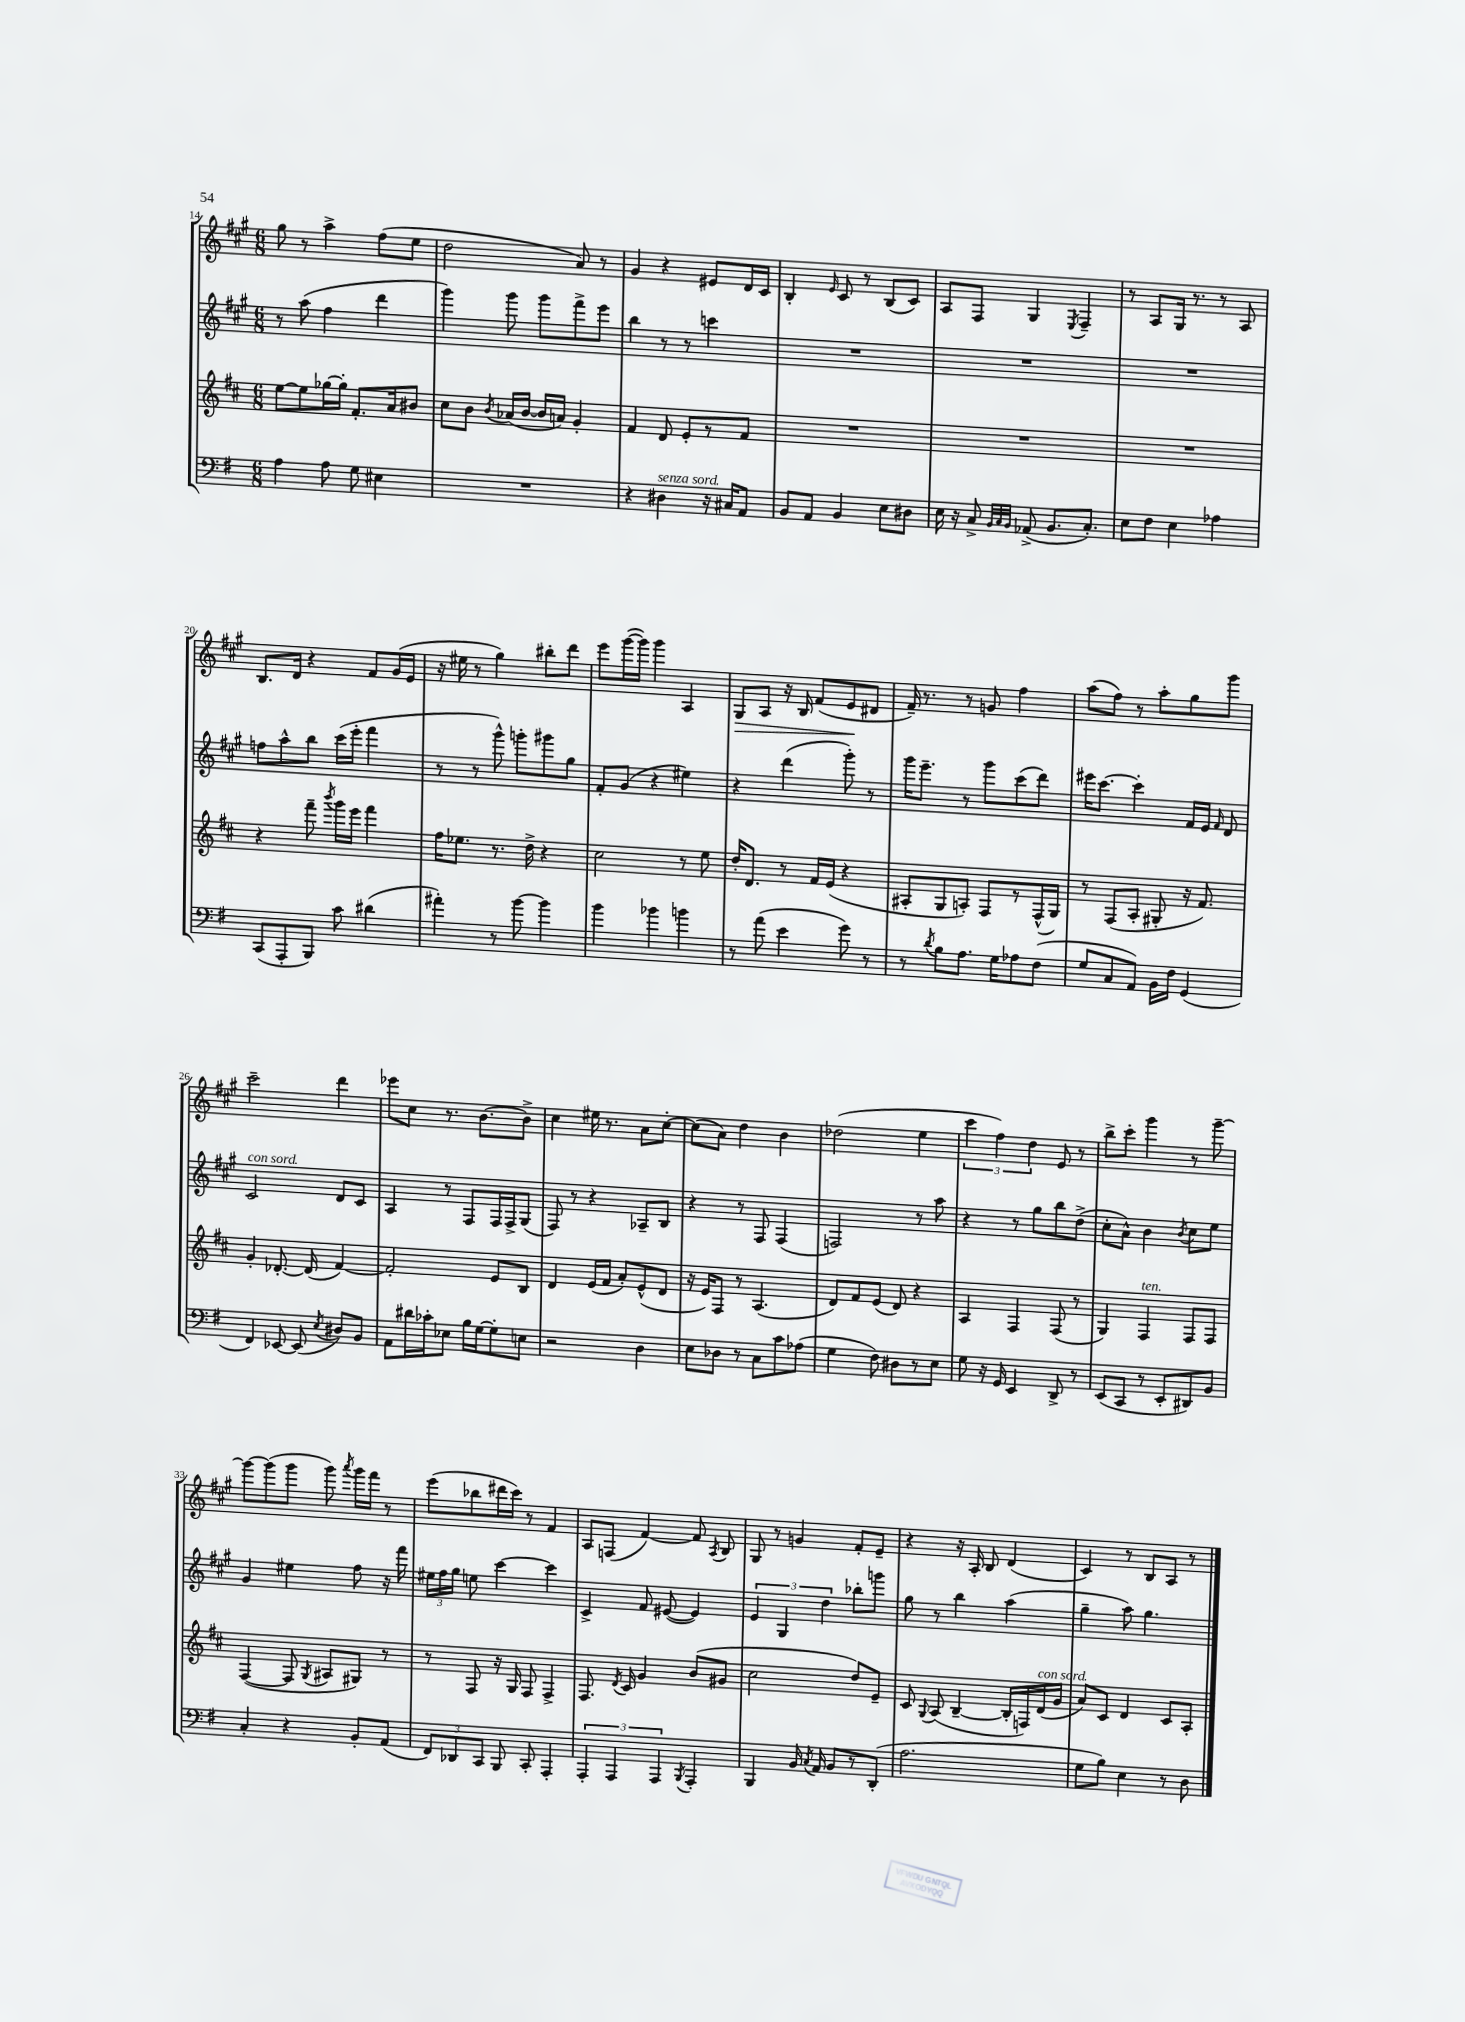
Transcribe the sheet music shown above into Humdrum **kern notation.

**kern	**kern	**kern	**kern
*staff4	*staff3	*staff2	*staff1
*clefF4	*clefG2	*clefG2	*clefG2
*k[f#]	*k[f#c#]	*k[f#c#g#]	*k[f#c#g#]
*M6/8	*M6/8	*M6/8	*M6/8
4A	[8ee	8r	8gg#
.	8ee]	(8aa	8r
8A	[16gg-	4ff#	4aa^
.	16gg-']	.	.
8G	8.f#'	.	.
4E#	.	4ddd	(8ff#
.	16a	.	.
.	8b#	.	8ee
=	=	=	=
2.r	8cc#	4ggg#)	2dd
.	8b	.	.
.	8qb	.	.
.	(16a-	8ggg#	.
.	[16b	.	.
.	16b]	8ggg#	.
.	16a)	.	.
.	4g'	8fff#^	8a)
.	.	8eee	8r
=	=	=	=
4r	4f#	4bb	4g#
4D#	8d	8r	4r
.	8e'	8r	.
16r	8r	4ccc	8e#
16C#	.	.	.
8AA	8f#	.	16d
.	.	.	16c#
=	=	=	=
8BB	2.r	2.r	4B'
8AA	.	.	.
.	.	.	16qqe
4BB	.	.	8c#
.	.	.	8r
8E	.	.	(8B
8D#	.	.	8c#)
=	=	=	=
16E	2.r	2.r	8A
16r	.	.	.
8C^	.	.	8F#
32qqBB	.	.	.
32qqC	.	.	.
32qqBB	.	.	.
(8AA-^	.	.	4G#
8.BB	.	.	.
.	.	.	8qE
.	.	.	4F#~
8.C')	.	.	.
=	=	=	=
8E	2.r	2.r	8r
8F#	.	.	8A
4E	.	.	16G#
.	.	.	8.r
4A-	.	.	8r
.	.	.	8A
=	=	=	=
(8CC	4r	8ff	8.B
8AAA'	.	8aa^^	.
.	.	.	16d
8BBB)	8fff#~	8bb	4r
.	8qbbb	.	.
8c	16ggg	(16ccc#	.
.	16eee	16eee'	.
(4d#	4fff#	4fff#	8f#
.	.	.	(16g#
.	.	.	16e
=	=	=	=
4a#')	16ff#	8r	16r
.	8.ee-	.	16ee#
.	.	8r	8r
8r	8.r	8ggg#^^)	4gg#)
[8b	.	8ggg'	.
.	16dd^	.	.
4b]	4r	8ggg#	8bb#'
.	.	8gg#	8ddd
=	=	=	=
4b	2cc#	8f#'	8eee
.	.	(8g#	([16ggg#
.	.	.	16ggg#])
4b-	.	4r	4ggg#
4b	8r	4ee#)	4A
.	8ee	.	.
=	=	=	=
8r	16dd'	4r	8G#
.	8.d	.	.
(8a	.	.	8A
4e	8r	(4ddd	16r
.	.	.	16B
.	16f#	.	(8f#
.	(16e	.	.
8g)	4r	8ggg#')	8e
8r	.	8r	8d#
=	=	=	=
8r	8A#'	16ggg#	16f#~)
.	.	8.eee~	8.r
8qd	.	.	.
8B	8G	.	.
8.A	8A')	8r	8r
.	8F#	8ggg#	8g
16G	.	.	.
8A-	8r	(8ccc#	4ff#
(8F#	(16F#^^	8ddd)	.
.	16G)	.	.
=	=	=	=
8G	8r	16eee#	(8aa
.	.	[8.ccc#	.
8C	(8F#	.	8ff#)
8AA)	8A'	4ccc#']	8r
16BB	8G#'	.	8aa'
16F#	.	.	.
(4GG	16r	16f#	8gg#
.	8.f#)	16e	.
.	.	16qqf#	.
.	.	8d	8ggg#
=	=	=	=
4FF#)	4g'	2c#	2ccc#~
[8EE-	[8.d-'	.	.
(8EE-]	.	.	.
.	(16d-]	.	.
8qE	.	.	.
8D#)	[4f#)	8d	4ddd
8BB	.	8c#	.
=	=	=	=
8AA	2f#']	4A	8eee-
16d#	.	.	8cc#
16c-'	.	.	.
8E-	.	8r	8.r
16B	.	8F#	.
[16G	.	.	[8.b
8G']	8e	16F#	.
.	.	16F#^	.
8E	8B	(8G#	8b^]
=	=	=	=
2r	4d	8F#)	4cc#
.	.	8r	.
.	(16e	4r	16ee#
.	16f#	.	8.r
.	8a')	.	.
4D	(8e^^	8A-~	8a
.	8d	8B	[8cc#'
=	=	=	=
8E	16r	4r	(8cc#]
.	16e)	.	.
8D-	8F#	.	8a)
8r	8r	8r	4dd
8C	(4.A	8F#	.
8c	.	(4F#	4b
(8A-	.	.	.
=	=	=	=
4G	8d)	2F)	(2dd-
.	8f#	.	.
8F#)	(8e	.	.
8D#	8d)	.	.
8r	4r	8r	4ee
8E	.	8aa	.
=	=	=	=
8G	4A	4r	6ccc#
16r	.	.	.
.	.	.	6ff#)
16GG	.	.	.
4EE	4F#	8r	.
.	.	.	6dd
.	.	8gg#	.
8DD^	(8F#	8bb	8e
8r	8r	(8dd^	8r
=	=	=	=
(8EE	4G)	8cc#'	8bb^
8CC	.	8a^^)	8ccc#'
8r	4F#	4b	4ggg#
8EE'	.	.	.
.	.	8qb	.
8DD#)	8F#	8cc#	8r
8BB	8F#	8ee	[8ggg#~
=	=	=	=
4C'	([4F#	4g#	8ggg#_
.	.	.	(8ggg#]
4r	8F#]	4ee#	8ggg#
.	8qG	.	.
.	8A#	.	8ggg#)
.	.	.	8qaaa
8BB'	8G#)	8ff#	16ggg#
.	.	.	16fff#
(8AA	8r	16r	8r
.	.	16fff#	.
=	=	=	=
12FF#)	8r	24ee#	(8eee
.	.	24ff#	.
12DD-	.	24gg#	.
.	8F#	8ee	8bb-
12CC	.	.	.
8BBB	16r	[4ccc#	16ddd#
.	16G	.	16ccc#)
8CC'	8F#	.	8r
4AAA'	4F#^	4ccc#]	4f#
=	=	=	=
6AAA'	8.F#	4c#^	8A
.	.	.	(8F
6AAA	.	.	.
.	8qd	.	.
.	16c#	.	.
.	4g	8f#	[4f#)
6AAA	.	.	.
.	.	([8e#	.
8qBBB	.	.	.
4AAA'	(8b	4e#])	8f#]
.	.	.	8qA
.	8g#	.	8B
=	=	=	=
4BBB	2cc#	6e	8G#
.	.	.	8r
.	.	6G#	.
16BB	.	.	4g
8qC	.	.	.
16AA	.	.	.
.	.	6dd	.
8BB	.	.	.
8r	8dd)	8bb-'	8f#'
(8DD'	8e~	8ggg	8e~
=	=	=	=
2.A	8c#	8gg#	4r
.	8qqG	.	.
.	(8A	8r	.
.	[4B~	4bb	16r
.	.	.	16A'
.	.	.	8B
.	16B']	(4aa	(4d
.	16F)	.	.
.	(16d	.	.
.	16g	.	.
=	=	=	=
8G	8a)	4gg#~	4c#)
8B)	8c#	.	.
4E	4d	8aa)	8r
.	.	4.gg#	8B
8r	8c#	.	8A
8D	8A'	.	8r
==	==	==	==
*-	*-	*-	*-
